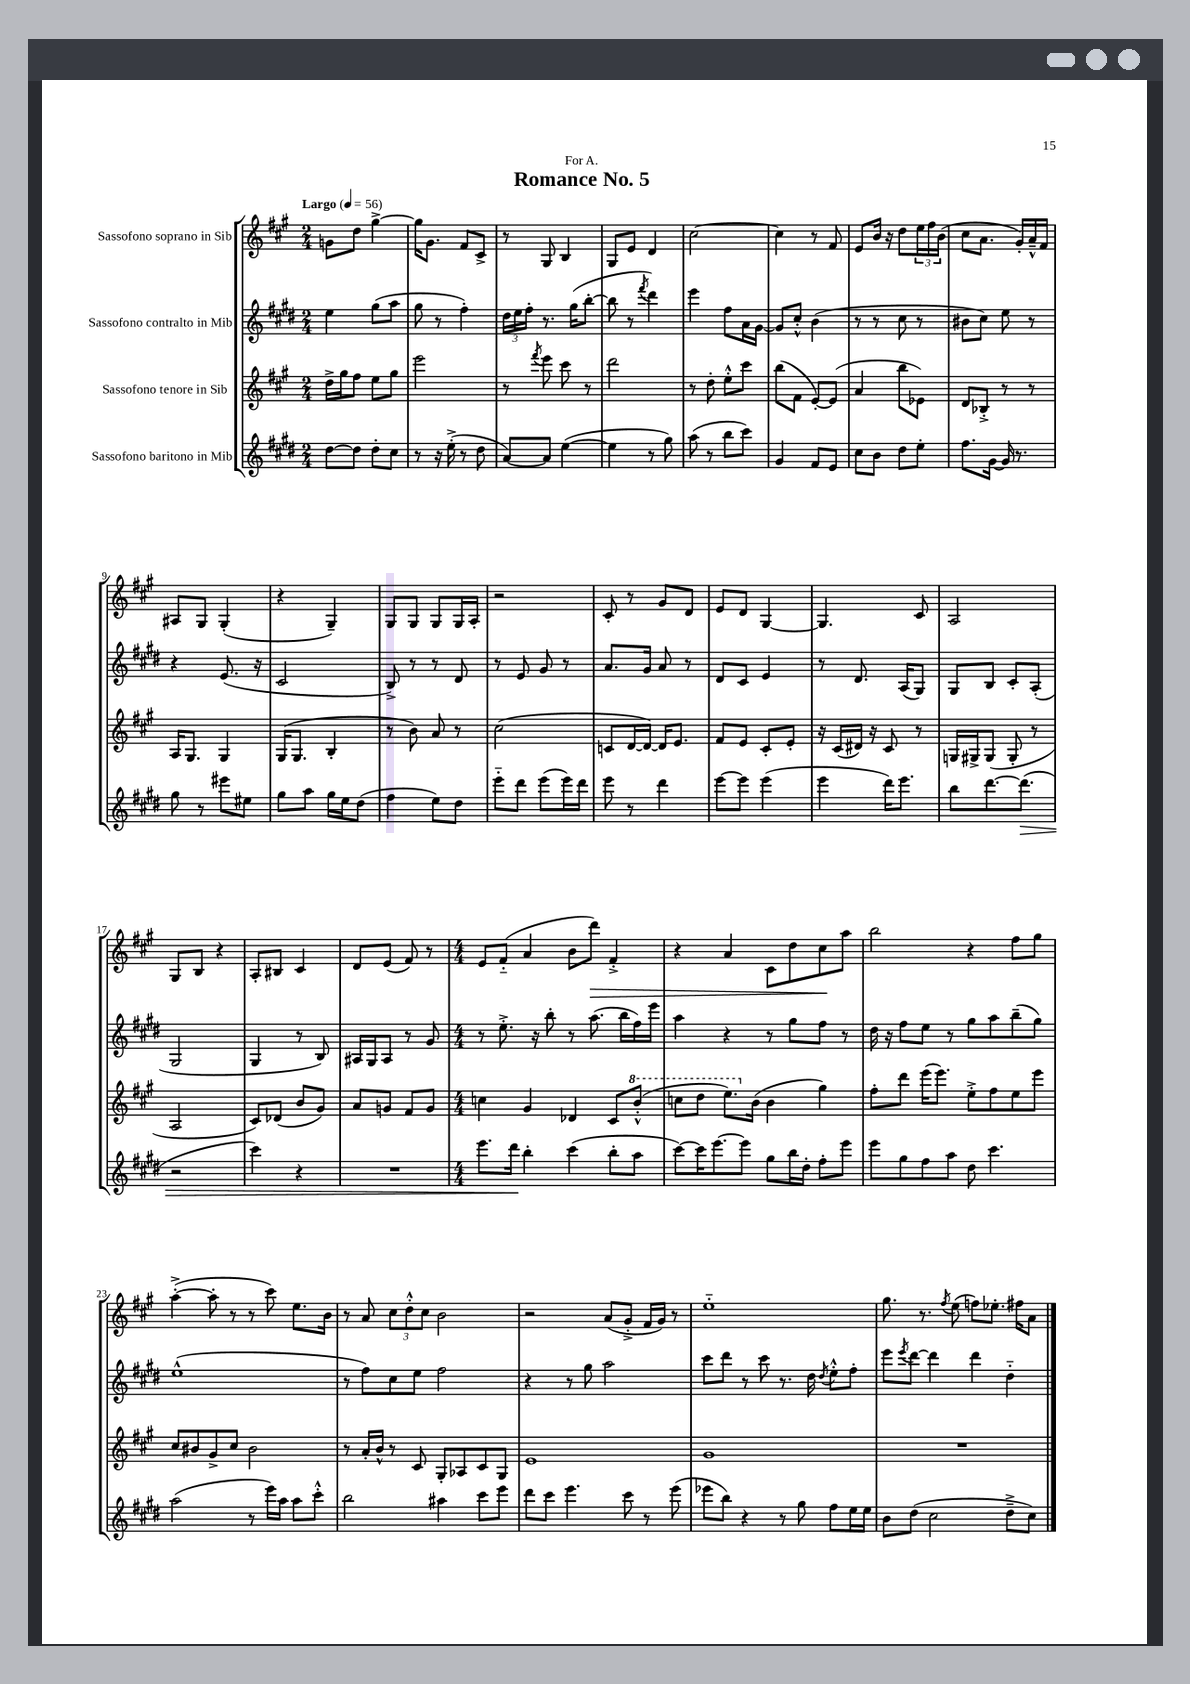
\header { title = "Romance No. 5" dedication = "For A." }
<<
\new StaffGroup <<
\new Staff = "s0" \with { instrumentName = "Sassofono soprano in Sib" } {
    \clef treble \key a \major \numericTimeSignature \time 2/4 \tempo "Largo" 4 = 56
    g'8 d''8 gis''4~-> |
    gis''16 gis'8. fis'8 cis'8-> |
    r8 gis8 b4 |
    gis8 e'8 d'4 |
    cis''2~ |
    cis''4 r8 fis'8 |
    e'8 b'16 r16 d''8 \tuplet 3/2 { e''16 fis''16 b'16( } |
    cis''8 a'8. gis'16-.) a'16---^ fis'16 |
    ais8 gis8 gis4-.( |
    r4 gis4--) |
    gis8 gis8 gis8 gis16 a16-. |
    r2 |
    cis'8-. r8 gis'8 d'8 |
    e'8 d'8 gis4~ |
    gis4. cis'8 |
    a2 |
    gis8 b8 r4 |
    a8-. bis8 cis'4 |
    d'8 e'8( fis'8) r8 |
    \numericTimeSignature \time 4/4 e'8 fis'8-_( a'4 b'8 d'''8\>) fis'4-.-> |
    r4 a'4 cis'8 d''8 cis''8\! a''8 |
    b''2 r4 fis''8 gis''8 |
    a''4~-.->( a''8-. r8 r8 cis'''8) e''8. b'16 |
    r8 a'8 \tuplet 3/2 { cis''8 d''8-.-^ cis''8 } b'2 |
    r2 a'8( gis'8-.-> fis'16 gis'16) r8 |
    e''1-_ |
    gis''8. r8. \acciaccatura { fis''8 } e''8( f''8) ees''8.-. fis''16 a'8 \bar "|." |
}
\new Staff = "s1" \with { instrumentName = "Sassofono contralto in Mib" } {
    \clef treble \key e \major \numericTimeSignature \time 2/4
    e''4 gis''8( a''8 |
    gis''8 r8 fis''4-.) |
    \tuplet 3/2 { dis''16 e''16 fis''16-. } r8. gis''16( b''8~-. |
    b''8 r8 \acciaccatura { fis'''8 } dis'''4) |
    e'''4 fis''8 a'16 gis'16~ |
    gis'8 cis''8-.-^ b'4( |
    r8 r8 cis''8 r8 |
    bis'8 cis''8) e''8 r8 |
    r4 e'8.( r16 |
    cis'2 |
    b8->) r8 r8 dis'8 |
    r8 e'8 gis'8 r8 |
    a'8. gis'16 a'8 r8 |
    dis'8 cis'8 e'4 |
    r8 dis'8. a16( gis8) |
    gis8 b8 cis'8-. a8-.( |
    gis2 |
    gis4 r8 b8) |
    ais16 gis16 ais8 r8 gis'8 |
    \numericTimeSignature \time 4/4 r8 e''8.-.-> r16 b''8-. r8 a''8.( b''16 fis''16) e'''16 |
    a''4 r4 r8 gis''8 fis''8 r8 |
    dis''16 r16 fis''8 e''8 r8 gis''8 a''8 b''8--( gis''8) |
    e''1-^( |
    r8 fis''8) cis''8 e''8 fis''2 |
    r4 r8 gis''8 a''2 |
    cis'''8 dis'''8 r8 cis'''8 r8. dis''16 \acciaccatura { dis''8 } e''8-.-^ fis''8-. |
    e'''8 \acciaccatura { e'''8 } dis'''8~ dis'''4 dis'''4 dis''4-_ \bar "|." |
}
\new Staff = "s2" \with { instrumentName = "Sassofono tenore in Sib" } {
    \clef treble \key a \major \numericTimeSignature \time 2/4
    d''16-> gis''16 fis''8 e''8 gis''8 |
    e'''2 |
    r8 \acciaccatura { fis'''8 } e'''8 cis'''8 r8 |
    d'''2 |
    r8 d''8-. e''8-.-^ cis'''8 |
    b''8( fis'8 e'8~-.) e'8( |
    a'4 b''8 ees'8) |
    d'8 bes8-.-> r8 r8 |
    a16 gis8. gis4 |
    gis16( gis8. b4-. |
    r8 b'8) a'8 r8 |
    cis''2( |
    c'8 d'16~ d'16~) d'16 e'8. |
    fis'8 e'8 cis'8-. e'8-. |
    r16 cis'16( dis'16) r16 cis'8 r8 |
    g16 gis16-> gis8( gis8-. r8 |
    a2 |
    cis'8) des'8( b'8 gis'8) |
    a'8 g'8 fis'8 g'8 |
    \numericTimeSignature \time 4/4 c''4 gis'4 des'4 cis'8 \ottava #1 b''8-.-^( |
    c'''8 d'''8 e'''8.) \ottava #0 b'16( b'4 gis''4) |
    fis''8-. d'''8 e'''16( e'''8.) e''8-.-> fis''8 e''8 e'''8 |
    cis''8 bis'8 gis'8-> cis''8 bis'2 |
    r8 a'16-. b'16-^ r8 cis'8 gis8-. aes8 cis'8 gis8 |
    e'1 |
    gis'1 |
    R1 \bar "|." |
}
\new Staff = "s3" \with { instrumentName = "Sassofono baritono in Mib" } {
    \clef treble \key e \major \numericTimeSignature \time 2/4
    dis''8~ dis''8 dis''8-. cis''8 |
    r8 r16 e''16-.->( r8 dis''8 |
    a'8~) a'8 e''4~( |
    e''4 r8 gis''8) |
    a''8( r8 b''8 cis'''8) |
    gis'4 fis'8 e'8 |
    cis''8 b'8 dis''8 e''8-. |
    fis''8. gis'16~ gis'16 r8. |
    gis''8 r8 eis'''8 eis''8 |
    gis''8 a''8 gis''16 e''16 dis''8( |
    fis''4 e''8) dis''8 |
    e'''8-_ dis'''8 e'''8( e'''16) dis'''16 |
    e'''8 r8 dis'''4 |
    e'''8~ e'''8 e'''4( |
    e'''4 dis'''16) e'''8. |
    b''8 dis'''8.~ dis'''8.\>( |
    r2 |
    cis'''4) r4 |
    R2 |
    \numericTimeSignature \time 4/4 e'''8. dis'''16\! b''4-. cis'''4( b''8-. a''8 |
    cis'''8~) cis'''16 e'''8.~ e'''8 gis''8 b''16 dis''16-. fis''8-. e'''8 |
    e'''8 gis''8 fis''8 a''8 dis''8 cis'''4. |
    a''2( r8 e'''16) a''16 a''8 cis'''8-.-^ |
    b''2 ais''4 cis'''8 e'''8 |
    dis'''8 cis'''8 e'''4. cis'''8 r8 e'''8( |
    ees'''8 b''8) r4 r8 gis''8 fis''8 e''16 e''16 |
    b'8 dis''8( cis''2 dis''8---> cis''8) \bar "|." |
}
>>
>>
